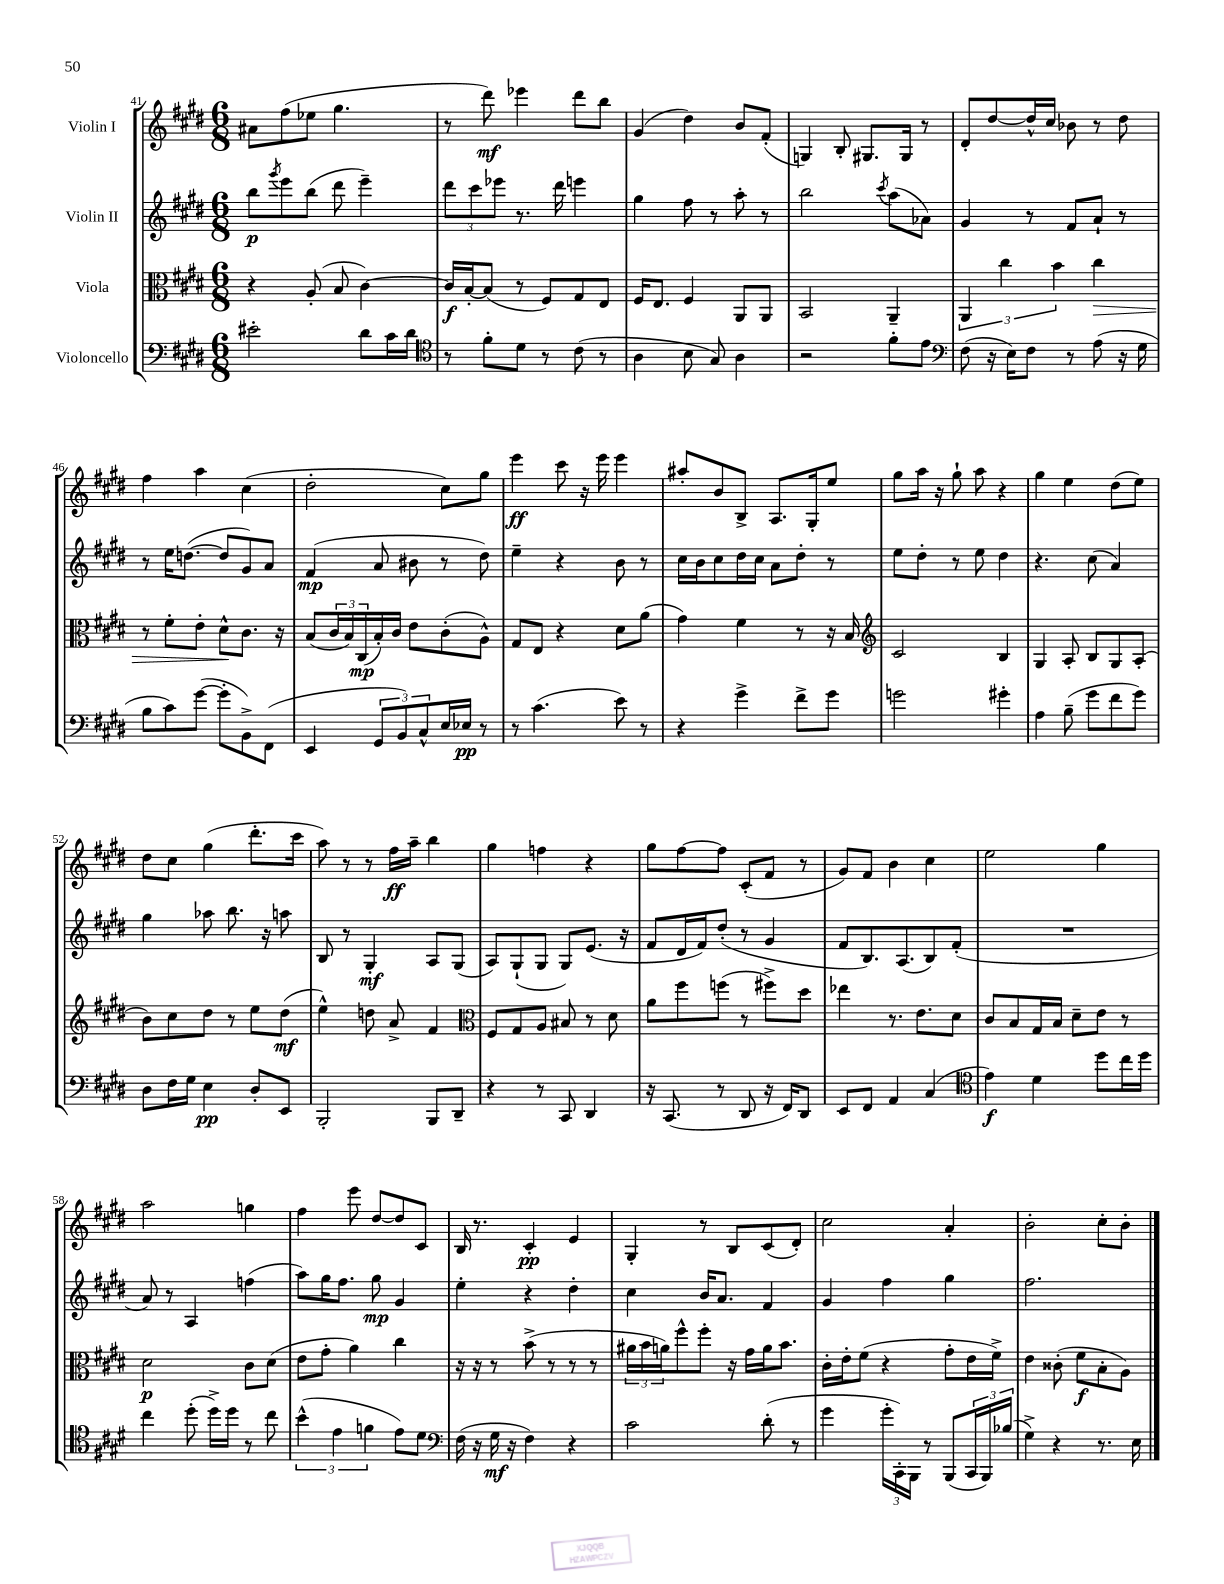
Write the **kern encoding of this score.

**kern	**dynam	**kern	**dynam	**kern	**dynam	**kern	**dynam
*part4	*part4	*part3	*part3	*part2	*part2	*part1	*part1
*staff4	*staff4	*staff3	*staff3	*staff2	*staff2	*staff1	*staff1
*I"Violoncello	*	*I"Viola	*	*I"Violin II	*	*I"Violin I	*
*clefF4	*	*clefC3	*	*clefG2	*	*clefG2	*
*k[f#c#g#d#]	*	*k[f#c#g#d#]	*	*k[f#c#g#d#]	*	*k[f#c#g#d#]	*
*M6/8	*	*M6/8	*	*M6/8	*	*M6/8	*
=41	=41	=41	=41	=41	=41	=41	=41
2e#X'\	.	4r	.	8bb\L	p	8a#X\L	.
.	.	.	.	8qggg#/	.	.	.
.	.	.	.	8eee\	.	(8ff#\	.
.	.	(8A'/	.	(8bb\J	.	8ee-X\J	.
.	.	8B/	.	8ddd#\	.	4.gg#\	.
8d#\L	.	[4c#\)	.	4eee~\)	.	.	.
16c#\L	.	.	.	.	.	.	.
16d#\JJ	.	.	.	.	.	.	.
=42	=42	=42	=42	=42	=42	=42	=42
*clefC4	*	*	*	*	*	*	*
8r	.	16c#/LL]	f	12ddd#\L	.	8r	.
.	.	[16B'/J	.	.	.	.	.
.	.	.	.	12ccc#\	.	.	.
8f#'\L	.	(8B/J]	.	.	.	8ddd#\)	mf
.	.	.	.	12eee-X\J	.	.	.
8d#\J	.	8r	.	8.r	.	4eee-X\	.
8r	.	8F#/L)	.	.	.	.	.
.	.	.	.	16ddd#\	.	.	.
(8c#\	.	8G#/	.	4eeen\	.	8ddd#\L	.
8r	.	8E/J	.	.	.	8bb\J	.
=43	=43	=43	=43	=43	=43	=43	=43
4A\	.	16F#/KL	.	4gg#\	.	(4g#/	.
.	.	8.E/J	.	.	.	.	.
8B\	.	4F#/	.	8ff#\	.	4dd#\)	.
8G#/)	.	.	.	8r	.	.	.
4A\	.	8AA/L	.	8aa'\	.	8b/L	.
.	.	8AA/J	.	8r	.	(8f#'/J	.
=44	=44	=44	=44	=44	=44	=44	=44
2r	.	2BB/	.	2bb\	.	4Gn/)	.
.	.	.	.	.	.	8B'/	.
.	.	.	.	.	.	8.G#X/L	.
.	.	.	.	8qccc#/	.	.	.
8f#'\L	.	4AA~/	.	(8aa\L	.	.	.
.	.	.	.	.	.	16G#/Jk	.
8e\J	.	.	.	8a-X\J)	.	8r	.
=45	=45	=45	=45	=45	=45	=45	=45
*clefF4	*	*	*	*	*	*	*
(8F#\	.	6AA/	.	4g#/	.	8d#'/L	.
16r	.	.	.	.	.	[8dd#/	.
.	.	6cc#\	.	.	.	.	.
16E\KL)	.	.	.	.	.	.	.
8F#\J	.	.	.	8r	.	16dd#^^/L]	.
.	.	.	.	.	.	16cc#/JJ	.
.	.	6b\	.	.	.	.	.
8r	.	.	.	8f#/L	.	8b-X\	.
!	!	!	!LO:HP:b	!	!	!	!
(8A\	.	4cc#\	>	8a`/J	.	8r	.
16r	.	.	.	8r	.	8dd#\	.
16G#\	.	.	.	.	.	.	.
!!LO:LB:g=z
=46	=46	=46	=46	=46	=46	=46	=46
8B\L	.	8r	.	8r	.	4ff#\	.
8c#\)	.	8f#'\L	.	16ee\KL	.	.	.
.	.	.	.	([8.ddn\J	.	.	.
([8g#\J	.	8e'\J	.	.	.	4aa\	.
8g#'\L]	.	8d#^^\L	.	8dd/L]	.	.	.
8BB^\)	.	8.c#\J	]	8g#/)	.	(4cc#\	.
(8FF#\J	.	.	.	8a/J	.	.	.
.	.	16r	.	.	.	.	.
=47	=47	=47	=47	=47	=47	=47	=47
4EE/	.	(8B/L	.	(4f#/	mp	2dd#'\	.
.	.	24c#/L	.	.	.	.	.
.	.	24B/)	.	.	.	.	.
.	.	(24C#/	mp	.	.	.	.
12GG#/L	.	16B'/)	.	8a/	.	.	.
.	.	16c#/JJ	.	.	.	.	.
12BB/)	.	.	.	.	.	.	.
.	.	8e\L	.	8b#X\	.	.	.
12C#^^/	.	.	.	.	.	.	.
16E/L	.	(8c#'\	.	8r	.	8cc#\L)	.
16E-X/JJ	pp	.	.	.	.	.	.
8r	.	8A^^\J)	.	8dd#\)	.	8gg#\J	.
=48	=48	=48	=48	=48	=48	=48	=48
8r	.	8G#/L	.	4ee~\	.	4eee\	ff
(4.c#\	.	8E/J	.	.	.	.	.
.	.	4r	.	4r	.	8ccc#\	.
.	.	.	.	.	.	16r	.
.	.	.	.	.	.	16eee\	.
8e\)	.	8d#\L	.	8b\	.	4eee\	.
8r	.	(8a\J	.	8r	.	.	.
=49	=49	=49	=49	=49	=49	=49	=49
4r	.	4g#\)	.	16cc#\LL	.	8aa#X'/L	.
.	.	.	.	16b\J	.	.	.
.	.	.	.	8cc#\	.	8b/	.
4g#^\	.	4f#\	.	16dd#\L	.	8B^/J	.
.	.	.	.	16cc#\JJ	.	.	.
.	.	.	.	8a\L	.	8.A/L	.
8f#^\L	.	8r	.	8dd#'\J	.	.	.
.	.	.	.	.	.	16G#'/k	.
8g#\J	.	16r	.	8r	.	8ee/J	.
.	.	16B/	.	.	.	.	.
=50	=50	=50	=50	=50	=50	=50	=50
*	*	*clefG2	*	*	*	*	*
2gn\	.	2c#/	.	8ee\L	.	8gg#\L	.
.	.	.	.	8dd#'\J	.	16aa\Jk	.
.	.	.	.	.	.	16r	.
.	.	.	.	8r	.	8gg#`\	.
.	.	.	.	8ee\	.	8aa\	.
4g#X'\	.	4B/	.	4dd#\	.	4r	.
=51	=51	=51	=51	=51	=51	=51	=51
4A\	.	4G#/	.	4.r	.	4gg#\	.
(8B~\	.	8A'/	.	.	.	4ee\	.
8g#\L	.	8B/L	.	(8cc#\	.	.	.
8f#\	.	8G#/	.	4a/)	.	(8dd#\L	.
8g#\J)	.	(8A'/J	.	.	.	8ee\J)	.
!!LO:LB:g=z
=52	=52	=52	=52	=52	=52	=52	=52
8D#\L	.	8b\L)	.	4gg#\	.	8dd#\L	.
16F#\L	.	8cc#\	.	.	.	8cc#\J	.
16G#\JJ	.	.	.	.	.	.	.
4E\	pp	8dd#\J	.	8aa-X\	.	(4gg#\	.
.	.	8r	.	8.bb\	.	.	.
8D#'/L	.	8ee\L	.	.	.	8.ddd#'\L	.
.	.	.	.	16r	.	.	.
8EE/J	.	(8dd#\J	mf	8aan\	.	.	.
.	.	.	.	.	.	16ccc#\Jk	.
=53	=53	=53	=53	=53	=53	=53	=53
2BBB'/	.	4ee^^\)	.	8B/	.	8aa\)	.
.	.	.	.	8r	.	8r	.
.	.	8ddn\	.	4G#'/	mf	8r	.
.	.	8a^/	.	.	.	16ff#\LL	ff
.	.	.	.	.	.	16aa~\JJ	.
8BBB/L	.	4f#/	.	8A/L	.	4bb\	.
8DD#~/J	.	.	.	(8G#/J	.	.	.
=54	=54	=54	=54	=54	=54	=54	=54
*	*	*clefC3	*	*	*	*	*
4r	.	8F#/L	.	8A/L)	.	4gg#\	.
.	.	8G#/	.	(8G#`/	.	.	.
8r	.	8A/J	.	8G#/J	.	4ffn\	.
8CC#/	.	8B#X/	.	8G#/L)	.	.	.
4DD#/	.	8r	.	(8.e/J	.	4r	.
.	.	8d#\	.	.	.	.	.
.	.	.	.	16r	.	.	.
=55	=55	=55	=55	=55	=55	=55	=55
16r	.	8a\L	.	8f#/L	.	8gg#\L	.
(8.CC#/	.	.	.	.	.	.	.
.	.	8ff#\	.	16d#/L	.	[8ff#\	.
.	.	.	.	16f#/J)	.	.	.
8r	.	(8ffn\J	.	(8dd#'/J	.	8ff#\J]	.
8DD#/	.	8r	.	8r	.	(8c#'/L	.
16r	.	8ff#X^\L)	.	4g#/	.	8f#/J	.
16FF#/KL)	.	.	.	.	.	.	.
8DD#/J	.	8dd#\J	.	.	.	8r	.
=56	=56	=56	=56	=56	=56	=56	=56
8EE/L	.	4ee-X\	.	8f#/L	.	8g#/L)	.
8FF#/J	.	.	.	8.B/)	.	8f#/J	.
4AA/	.	8.r	.	.	.	4b\	.
.	.	.	.	(8.A/	.	.	.
.	.	8.e\L	.	.	.	.	.
(4C#/	.	.	.	8B/)	.	4cc#\	.
.	.	8d#\J	.	(8f#'/J	.	.	.
=57	=57	=57	=57	=57	=57	=57	=57
*clefC4	*	*	*	*	*	*	*
4e\)	f	8c#/L	.	2.r	.	2ee\	.
.	.	8B/	.	.	.	.	.
4d#\	.	16G#/L	.	.	.	.	.
.	.	16B/JJ	.	.	.	.	.
.	.	8d#~\L	.	.	.	.	.
8dd#\L	.	8e\J	.	.	.	4gg#\	.
16cc#\L	.	8r	.	.	.	.	.
16dd#\JJ	.	.	.	.	.	.	.
!!LO:LB:g=z
=58	=58	=58	=58	=58	=58	=58	=58
4cc#\	.	2d#\	p	8a/)	.	2aa\	.
.	.	.	.	8r	.	.	.
(8dd#'\	.	.	.	4A/	.	.	.
16dd#^\LL)	.	.	.	.	.	.	.
16dd#\JJ	.	.	.	.	.	.	.
8r	.	8c#\L	.	(4ffn\	.	4ggn\	.
8cc#\	.	(8d#\J	.	.	.	.	.
=59	=59	=59	=59	=59	=59	=59	=59
(6b^^\	.	8e\L	.	8aa\L)	.	4ff#\	.
.	.	8g#'\J	.	16gg#\K	.	.	.
6e\	.	.	.	.	.	.	.
.	.	.	.	8.ff#\J	.	.	.
.	.	4a\)	.	.	.	8eee\	.
6fn\	.	.	.	.	.	.	.
.	.	.	.	8gg#\	mp	[8dd#/L	.
8e\L)	.	4cc#\	.	4g#/	.	8dd#/]	.
8d#\J	.	.	.	.	.	8c#/J	.
=60	=60	=60	=60	=60	=60	=60	=60
*clefF4	*	*	*	*	*	*	*
(16F#\	.	16r	.	4ee'\	.	16B/	.
16r	.	16r	.	.	.	8.r	.
16G#\	mf	8r	.	.	.	.	.
16r	.	.	.	.	.	.	.
4F#\)	.	(8b^\	.	4r	.	4c#'/	pp
.	.	8r	.	.	.	.	.
4r	.	8r	.	4dd#'\	.	4e/	.
.	.	8r	.	.	.	.	.
=61	=61	=61	=61	=61	=61	=61	=61
2c#\	.	24a#X\LL	.	4cc#\	.	4G#'/	.
.	.	24b\	.	.	.	.	.
.	.	24an\J)	.	.	.	.	.
.	.	8ff#^^\	.	.	.	.	.
.	.	8ff#'\J	.	16b/KL	.	8r	.
.	.	.	.	8.a/J	.	.	.
.	.	16r	.	.	.	8B/L	.
.	.	16g#\LL	.	.	.	.	.
(8d#'\	.	16a\J	.	4f#/	.	(8c#/	.
.	.	8.b\J	.	.	.	.	.
8r	.	.	.	.	.	8d#'/J)	.
=62	=62	=62	=62	=62	=62	=62	=62
4g#\	.	16c#'\LL	.	4g#/	.	2cc#\	.
.	.	16e'\J	.	.	.	.	.
.	.	(8f#\J	.	.	.	.	.
24g#'\LL	.	4r	.	4ff#\	.	.	.
24CC#'\)	.	.	.	.	.	.	.
24BBB\JJ	.	.	.	.	.	.	.
8r	.	.	.	.	.	.	.
(8BBB/L	.	8g#'\L	.	4gg#\	.	4a'/	.
24CC#/L	.	16e\L	.	.	.	.	.
24BBB/)	.	.	.	.	.	.	.
.	.	16f#^\JJ)	.	.	.	.	.
(24B-X/JJ	.	.	.	.	.	.	.
=63	=63	=63	=63	=63	=63	=63	=63
4G#^\)	.	4e\	.	2.ff#\	.	2b'\	.
4r	.	(8c##X'\	.	.	.	.	.
.	.	8f#\L	f	.	.	.	.
8.r	.	8B'\	.	.	.	8cc#'\L	.
.	.	8A\J)	.	.	.	8b'\J	.
16E\	.	.	.	.	.	.	.
==	==	==	==	==	==	==	==
*-	*-	*-	*-	*-	*-	*-	*-
